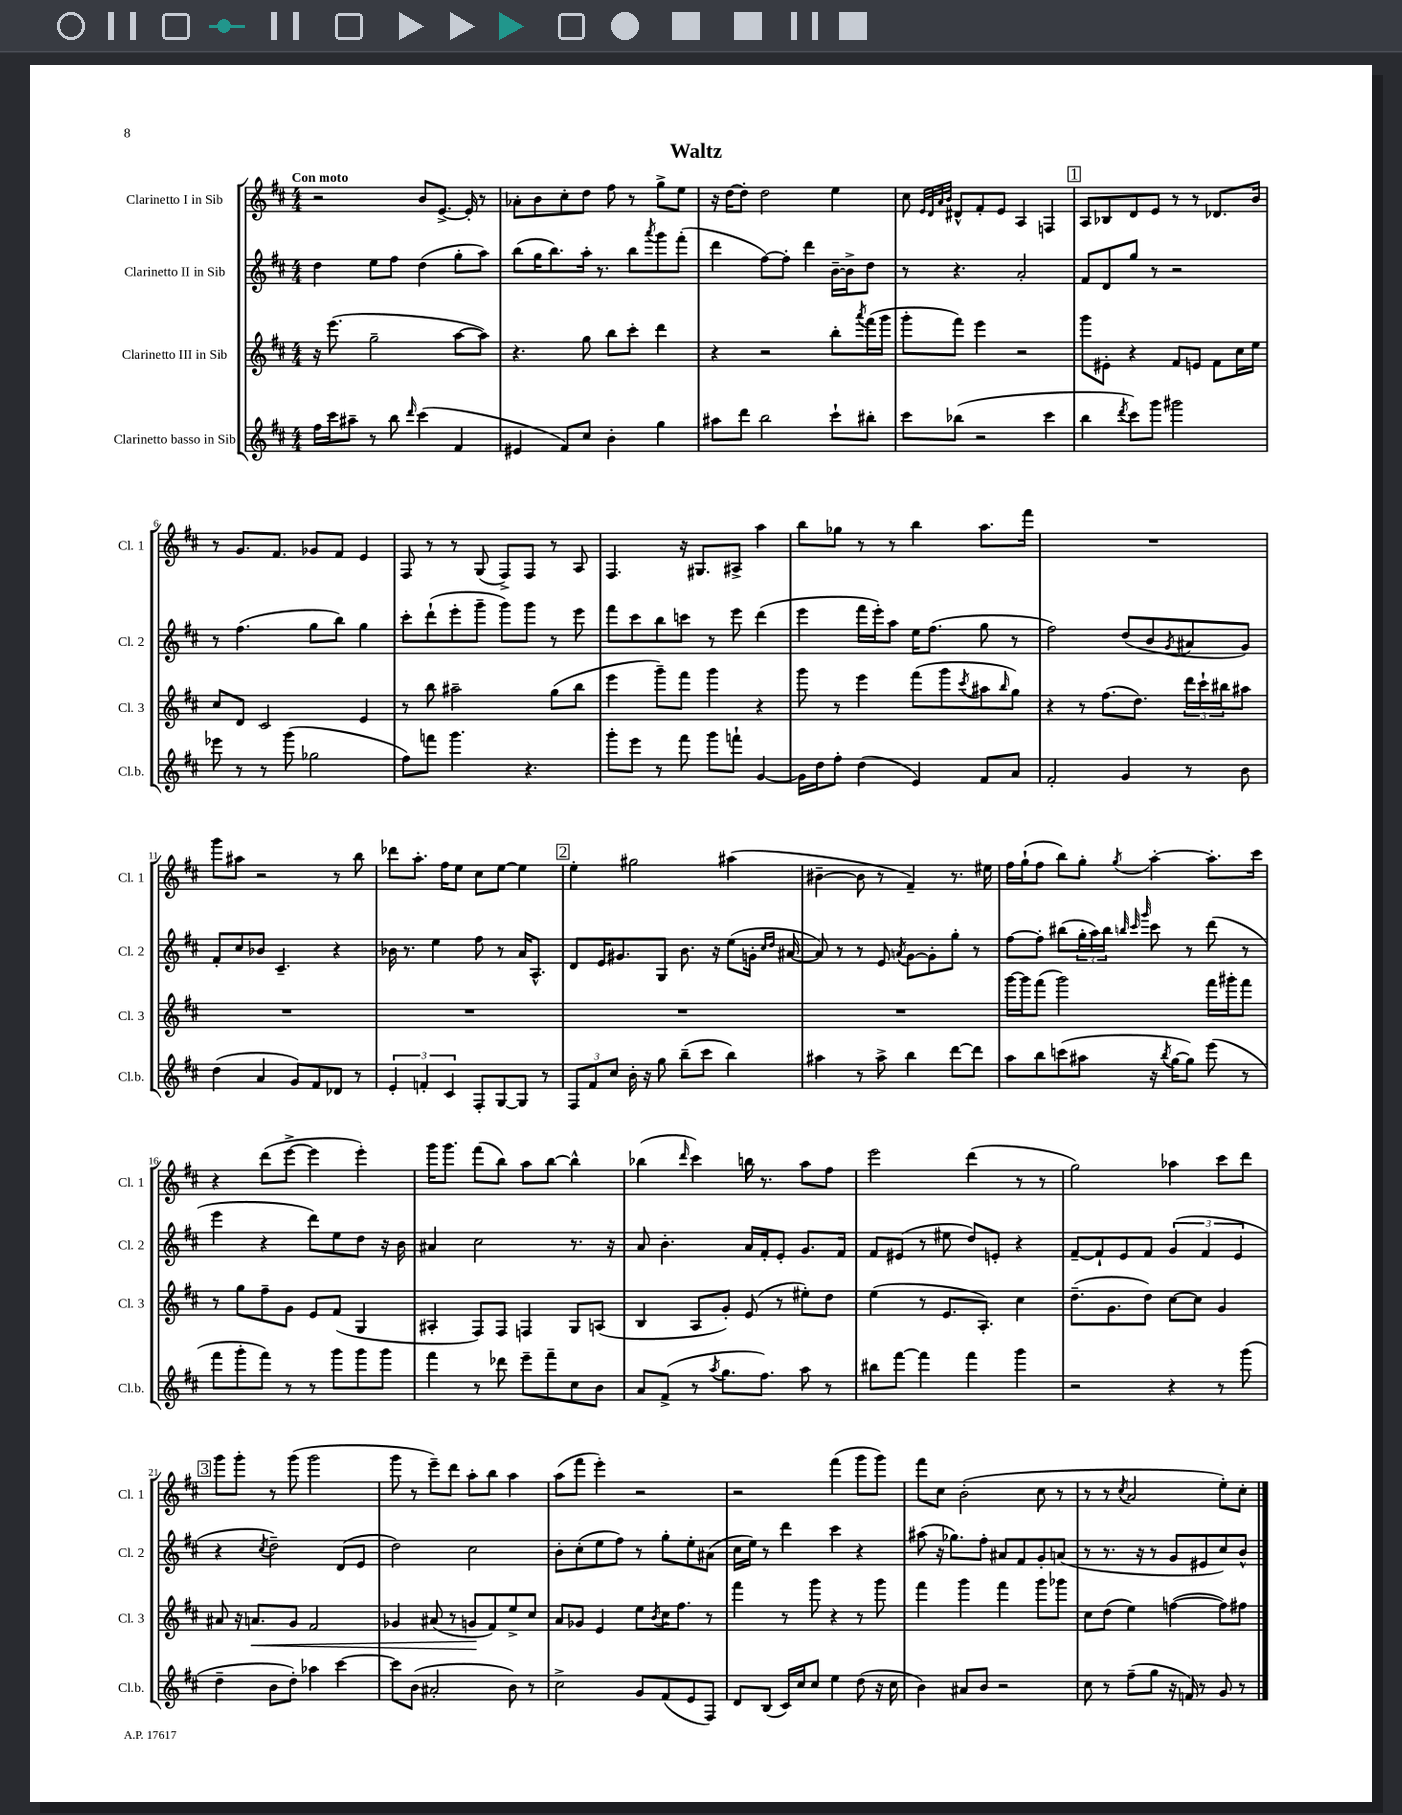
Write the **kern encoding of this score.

**kern	**kern	**kern	**kern
*staff4	*staff3	*staff2	*staff1
*clefG2	*clefG2	*clefG2	*clefG2
*k[f#c#]	*k[f#c#]	*k[f#c#]	*k[f#c#]
*M4/4	*M4/4	*M4/4	*M4/4
16ff#	16r	4dd	2r
16ccc#	(8.eee	.	.
8aa#~	.	.	.
8r	2gg~	8ee	.
8bb	.	8ff#	.
16qqddd	.	.	.
(4ccc#	.	(4dd	8b
.	.	.	[8.e^
4f#	[8aa	8gg'	.
.	.	.	16e']
.	8aa])	8aa)	8r
=	=	=	=
4e#	4.r	(8bb	8a-'
.	.	16gg	8b
.	.	8.bb)	.
8f#)	.	.	8cc#'
8cc#	8gg	16aa'	8dd
.	.	8.r	.
4b'	8bb	.	8ff#
.	8ccc#'	8bb	8r
.	.	8qaaa	.
4gg	4ddd	8ggg	8gg^
.	.	(8fff#'	8ee
=	=	=	=
8aa#	4r	4ddd	16r
.	.	.	[16dd
8ddd	.	.	8dd']
2bb	2r	[8ff#)	2dd
.	.	8ff#']	.
.	.	4ddd	.
8ccc#`	8bb'	[16b~	4ee
.	.	16b^]	.
.	8qaaa	.	.
8bb#'	(16fff#	8dd	.
.	16ggg	.	.
=	=	=	=
8ccc#	8ggg'	8r	8cc#
.	.	.	32qqe
.	.	.	32qqd
.	.	.	32qqa
.	.	.	32qqb
(8bb-	8fff#)	4.r	8d#^^
2r	4eee	.	8f#'
.	.	.	8e
.	2r	2a'	4A
4ccc#	.	.	4F
=	=	=	=
4bb	8ggg	8f#	8A
.	8e#'	8d	8B-
8qddd	.	.	.
8ccc#)	4r	8gg	8d
8ggg	.	8r	8e
2ggg#	8f#	2r	8r
.	8e	.	8r
.	8f#	.	8.d-
.	16cc#	.	.
.	16ee	.	16b
=	=	=	=
8eee-	8cc#	8r	8r
8r	8d	(4.ff#	8.g
8r	2c#	.	.
.	.	.	8.f#
(8ggg	.	.	.
2gg-	.	8gg	8g-
.	.	8bb)	8f#
.	4e	4gg	4e
=	=	=	=
8ff#)	8r	8ccc#'	8F#
8fff	8bb	(8ddd`	8r
4.ggg	2aa#~	8eee'	8r
.	.	8ggg~	(8G
.	.	8ggg)	8F#^)
4.r	.	8ggg	8F#
.	(8gg	8r	8r
.	8bb	8eee	8A
=	=	=	=
8ggg'	4eee	8fff#	4.F#
8eee	.	8ccc#	.
8r	8ggg~)	8bb	.
8fff#	8fff#	8ccc	16r
.	.	.	8.G#
8ggg	4ggg	8r	.
8fff`	.	8eee	8A#^
[4g	4r	(4ddd	4aa
=	=	=	=
16g]	8ggg	4eee	8bb
16dd	.	.	.
8ff#'	8r	.	8gg-
(4dd	4eee	16fff#	8r
.	.	16eee')	.
.	.	8aa	8r
4e)	(8fff#	16ee	4bb
.	.	(8.ff#	.
.	8ggg	.	.
.	8qccc#	.	.
8f#	8aa#	8gg	8.aa
.	16qqbb	.	.
8a	8gg)	8r	.
.	.	.	16fff#
=	=	=	=
2f#'	4r	2ff#)	1r
.	8r	.	.
.	(8.ff#	.	.
4g	.	(8dd	.
.	8.dd)	.	.
.	.	8b	.
.	.	8qg	.
8r	24ddd	8a#	.
.	24ccc#`	.	.
.	24bb#	.	.
8b	8aa#	8g)	.
=	=	=	=
(4dd	1r	8f#'	8ggg
.	.	8cc#	8aa#
4a	.	8b-	2r
.	.	4.c#~	.
8g)	.	.	.
8f#	.	.	.
8d-	.	4r	8r
8r	.	.	8bb
=	=	=	=
6e'	1r	16b-	8ddd-
.	.	8.r	.
.	.	.	8.aa'
6f'	.	.	.
.	.	4ee	.
.	.	.	16ff#
6c#	.	.	.
.	.	.	8ee
8F#'	.	8ff#	8cc#
[8G	.	8r	[8ee
8G]	.	16a	4ee]
.	.	8.A^^	.
8r	.	.	.
=	=	=	=
12F#	1r	8d	4ee'
12f#	.	.	.
.	.	16e	.
12cc#	.	.	.
.	.	8.g#	.
16b'	.	.	2gg#
16r	.	.	.
8gg	.	8G	.
(8bb~	.	8.b	.
8ccc#	.	.	.
.	.	16r	.
4bb)	.	(8ee	(4aa#
.	.	16g'	.
.	.	16qqcc#	.
.	.	16qqdd	.
.	.	[16a#	.
=	=	=	=
4aa#	1r	8a#])	[4b#~
.	.	8r	.
8r	.	8r	8b#]
8aa#^	.	8e	8r
.	.	8qa	.
4bb	.	[8g	4f#~)
.	.	8g']	.
[8ddd	.	8gg'	8.r
8ddd]	.	8r	.
.	.	.	16ee#
=	=	=	=
8aa	[16ggg	[8ff#	16ff#
.	16ggg]	.	(16gg`
8bb	(8fff#	8ff#']	8ff#
(8ccc	2ggg)	(8bb#	8bb)
8aa#	.	24gg'	8gg'
.	.	24aa)	.
.	.	24bb#	.
.	.	32qqbb	.
.	.	32qqccc#	.
.	.	32qqggg	8qgg
16r	.	8ccc#	[4aa'
8qbb	.	.	.
[16gg	.	.	.
8gg])	.	8r	.
(8eee	16fff#	(8ddd	8.aa']
.	16ggg#'	.	.
8r	8fff#	8r	.
.	.	.	16ccc#
=	=	=	=
8fff#	8r	4eee	4r
8ggg'	8gg	.	.
8fff#)	8ff#~	4r	(8ddd
8r	8g	.	[8eee^
8r	8e	8ddd)	4eee]
8ggg	(8f#	8ee	.
8ggg	4G	8dd	4eee')
8ggg	.	16r	.
.	.	16b	.
=	=	=	=
4fff#	4A#'	4a#	16ggg
.	.	.	8.ggg
8r	8F#)	2cc#	(8fff#
8ddd-	8F#	.	8bb)
8eee~	4F	.	8aa
8fff#~	.	.	[8bb
8cc#	8G	8.r	4bb^^]
8b	(8A	.	.
.	.	16r	.
=	=	=	=
8a	4B	8a	(4bb-
(8f#^	.	4.b'	.
.	.	.	16qqddd
8r	8A	.	4ccc#)
8qaa	.	.	.
8.gg	8g')	.	.
.	(8e	16a	16bb
8.ff#)	.	16f#'	8.r
.	8r	8e'	.
8aa	8ee#')	8.g	8aa
8r	8dd	.	8ff#
.	.	16f#	.
=	=	=	=
8bb#	(4ee	8f#	2eee
[8fff#	.	(8e#	.
4fff#]	8r	8r	.
.	8.e	8ee#	.
4fff#	.	8dd)	(4ddd
.	8.A')	.	.
.	.	8e'	.
4ggg	4cc#	4r	8r
.	.	.	8r
=	=	=	=
2r	(8.dd~	[8f#~	2gg)
.	.	8f#`]	.
.	8.g	.	.
.	.	8e	.
.	8dd)	8f#	.
4r	[8cc#	(6g	4aa-
.	8cc#]	.	.
.	.	6f#	.
8r	4g	.	8ccc#
.	.	6e	.
(8ggg	.	.	8ddd
=	=	=	=
4dd~	8a#	4r	8ggg
.	16r	.	8ggg'
.	8.a	.	.
.	.	8qcc#	.
8b	.	2dd~)	8r
8dd')	8g	.	(8ggg
4aa-	2f#	.	2ggg
[4ccc#	.	(8d	.
.	.	8e	.
=	=	=	=
8ccc#]	4g-	2dd)	8ggg
(8b	.	.	8r
2a#'	(8a#	.	8eee~)
.	8r	.	8ddd
.	8g	2cc#	8aa'
.	8f#)	.	8bb
8b)	8ee^	.	4aa
8r	8cc#	.	.
=	=	=	=
2cc#^	8a	8b'	(8aa
.	8g-	(8cc#'	8fff#
.	4e	8ee	4eee')
.	.	8ff#)	.
8g	8ee	8r	2r
.	8qb	.	.
(8f#	16cc#	8gg'	.
.	8.ff#	.	.
8e	.	8ee'	.
8F#)	8r	(8a#	.
=	=	=	=
8d	4fff#	16cc#	2r
.	.	16ee)	.
(8B	.	8r	.
16c#)	8r	4ddd	.
16cc#	.	.	.
8cc#	8ggg	.	.
4ee	4r	4ccc#	(4fff#
(8dd	8r	4r	8ggg
16r	8ggg	.	8ggg)
16cc#	.	.	.
=	=	=	=
4b)	4fff#	(8aa#	8fff#
.	.	16r	8cc#
.	.	8.gg-)	.
8a#	4ggg	.	(2b'
8b	.	8ff#'	.
2r	4fff#	8a#	.
.	.	8f#	.
.	8ggg	8g'	8cc#
.	8ggg-	(8a	8r
=	=	=	=
8cc#	8cc#	8r	8r
8r	(8dd	8.r	8r
.	.	.	8qcc#
(8ff#~	4ee)	.	2a
.	.	16r	.
8gg	.	8r	.
16r	([4ff	8g	.
16f)	.	.	.
8r	.	8e#	.
8g	8ff])	8cc#)	8ee')
8r	8ff#	8b^^	8cc#'
==	==	==	==
*-	*-	*-	*-
